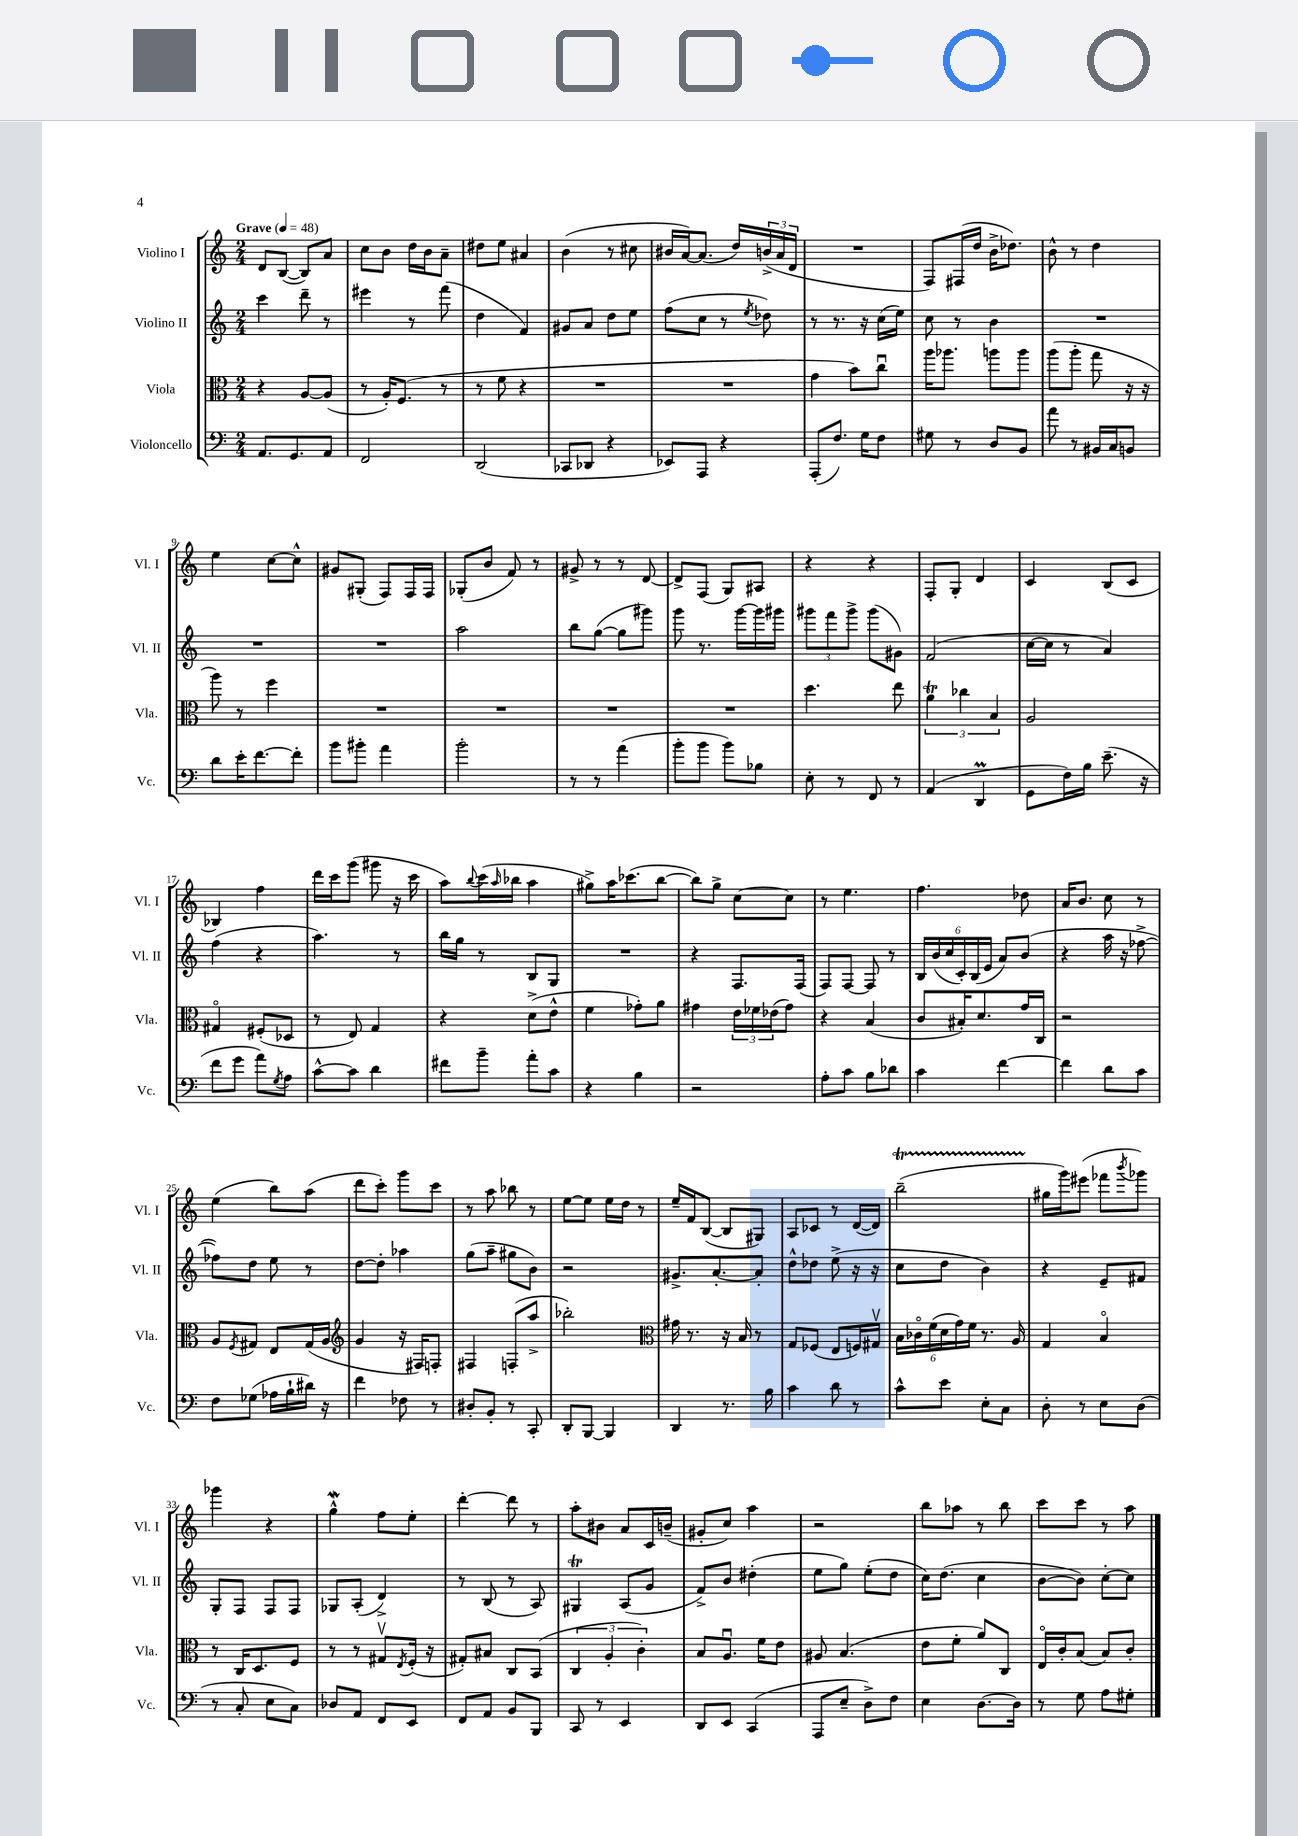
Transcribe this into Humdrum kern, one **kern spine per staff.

**kern	**kern	**kern	**kern
*staff4	*staff3	*staff2	*staff1
*clefF4	*clefC3	*clefG2	*clefG2
*k[]	*k[]	*k[]	*k[]
*M2/4	*M2/4	*M2/4	*M2/4
*MM48	*MM48	*MM48	*MM48
8.AA	4r	4ccc	8d
.	.	.	([8B
8.GG	.	.	.
.	[8A	8ddd~	8B])
8AA	(8A]	8r	8a
=	=	=	=
2FF	8r	4eee#	8cc
.	16A')	.	8b
.	(8.F	.	.
.	.	8r	16dd
.	.	.	16b
.	8r	(8fff	8a~
=	=	=	=
(2DD	8r	4dd	8dd#
.	8f	.	8ee
.	4r	4f)	4a#
=	=	=	=
8CC-	2r	8g#	(4b
8DD-	.	8a	.
4r	.	8dd	8r
.	.	8ee	8cc#
=	=	=	=
8EE-)	2r	(8ff	16b#
.	.	.	[16a)
8AAA	.	8cc	(8.a]
4r	.	8r	.
.	.	.	16dd)
.	.	8qee	.
.	.	8dd-)	(24b^
.	.	.	24a
.	.	.	24d
=	=	=	=
(8AAA'	4g	8r	2r
8.F)	.	8.r	.
.	8b)	.	.
16G	.	16r	.
8F	8ccu	(16cc	.
.	.	16ee)	.
=	=	=	=
8G#	16aa	8cc	8F)
.	8.aa-	.	.
8r	.	8r	(16F#
.	.	.	16dd
8D	8aa	4b	16b^
.	.	.	8.dd-)
8BB	8aa	.	.
=	=	=	=
8a	(8aa	2r	8b^^
8r	8aa'	.	8r
16BB#	8gg	.	4dd
16C	.	.	.
8BB	16r	.	.
.	16r	.	.
=	=	=	=
8d	8aa)	2r	4ee
16e'	8r	.	.
[8.f	.	.	.
.	4ff	.	[8cc
8f']	.	.	8cc^^]
=	=	=	=
8b	2r	2r	8g#
8b#'	.	.	(8G#'
4a	.	.	8F)
.	.	.	16F
.	.	.	16F
=	=	=	=
2b'	2r	2aa	(8G-'
.	.	.	8b
.	.	.	8f)
.	.	.	8r
=	=	=	=
8r	2r	8bb	8g#^
8r	.	([8gg	8r
(4a	.	8gg]	8r
.	.	8ggg#)	[8d
=	=	=	=
8b'	2r	8ggg	8d^]
8b	.	8.r	(8F
8b)	.	.	8G)
.	.	[16ggg	.
8B-	.	16ggg]	8A#
.	.	16ggg#	.
=	=	=	=
8E'	4.dd	12ggg#	4r
.	.	12fff	.
8r	.	.	.
.	.	12ggg#^	.
8FF	.	(8ggg#	4r
8r	8ee	8g#)	.
=	=	=	=
(4AA	6a	(2f	8F'
.	.	.	8G'
.	6cc-	.	.
4DD	.	.	4d
.	6B	.	.
=	=	=	=
8GG	2A	[16cc	4c
.	.	16cc]	.
16F)	.	8r	.
16B	.	.	.
(8.e~	.	4a)	(8B
.	.	.	8c
16r	.	.	.
=	=	=	=
8f	4G#o	(4ff	4B-)
8g	.	.	.
8a)	(8F#'	4r	4ff
8qG	.	.	.
8A	8D-	.	.
=	=	=	=
[8c^^	8r	4.aa)	16ddd
.	.	.	16ccc
8c]	8E)	.	(8ggg
4d	4G	.	8ggg#
.	.	8r	16r
.	.	.	16ccc
=	=	=	=
8f#	4r	16bb	8aa)
.	.	16gg	.
.	.	.	8qqbb
8b~	.	8r	(16ccc
.	.	.	16qqaa
.	.	.	16bb-
8a'	(8d^	8B	4aa
8c	8e^^	8G	.
=	=	=	=
4r	4f	2r	8gg#^)
.	.	.	16aa
.	.	.	(8.ccc-
4B	8g-')	.	.
.	8a	.	[8bb
=	=	=	=
2r	4g#	4r	8bb])
.	.	.	8gg^
.	24e	8.F	[8cc
.	24f-	.	.
.	(24e-	.	.
.	8g#)	.	8cc]
.	.	(16F	.
=	=	=	=
8A'	4r	8F)	8r
8c	.	[8F	4.ee
8B	(4B	8F]	.
8d-	.	8r	.
=	=	=	=
4c	8c	24B	4.ff
.	.	(24b	.
.	.	24cc	.
.	16B#')	24c')	.
.	.	(24B	.
.	8.d	.	.
.	.	24e	.
[4f	.	8a)	.
.	16g	(8b	8dd-
.	16C	.	.
=	=	=	=
4f]	2r	4r	16a
.	.	.	8.b
8d	.	16aa	8cc
.	.	16r	.
8c	.	[8ff-^	8r
=	=	=	=
8F	8A	8ff-])	(4ee
.	8qF	.	.
(8G-	8G#	8dd	.
16A-	8E	8ee	8bb)
16B`	.	.	.
16d#)	(16G#	8r	(8aa
16r	16A	.	.
=	=	=	=
*	*clefG2	*	*
4f	4g	[8dd	8ddd
.	.	8dd']	8ccc')
8F-	16r	4aa-	8ggg
.	16F#)	.	.
8r	8F'	.	8ccc
=	=	=	=
8D#'	4F#	(8gg	8r
8BB'	.	8aa~	8aa
8r	(8F'	8gg#	8bb-
8CC'	8aa^	8b)	8r
=	=	=	=
8DD'	2bb-')	2r	[8ee
[8BBB	.	.	8ee]
4BBB]	.	.	16ee
.	.	.	16dd
.	.	.	8r
=	=	=	=
*	*clefC3	*	*
4DD	16g#	8.g#^	16ee~
.	8.r	.	16f
.	.	.	([8B
.	.	[8.a'	.
8.r	16r	.	8B]
.	16B	.	.
.	8r	8a']	8G#)
16B	.	.	.
=	=	=	=
4c	8G	8dd^^	8A
.	(8F-	8dd-	8c-
8d	8E	(8ee^	8r
8r	16F)	16r	([16d
.	16G#v	16r	16d])
=	=	=	=
8c^^	24B	8cc	(2bb~
.	24c-o	.	.
.	(24f	.	.
8e	24d	8dd	.
.	24g)	.	.
.	24f	.	.
8E'	8.r	4b)	.
8C	.	.	.
.	16A	.	.
=	=	=	=
8D'	4G	4r	16gg#
.	.	.	16ggg)
8r	.	.	(8eee#
8E	4Bo	8e~	8fff-
.	.	.	8qbbb
(8D	.	8f#	8ggg-)
=	=	=	=
8r	8r	8G'	4ggg-
8C'	16C	8F	.
.	8.D	.	.
8E	.	8F	4r
8C)	8F	8F	.
=	=	=	=
8D-	8r	8G-	4gg^^
8AA	8r	(8A'	.
8FF	8G#v	4d^)	8ff
.	8qE	.	.
8EE	(16F'	.	8ee'
.	16r	.	.
=	=	=	=
8FF	8G#')	8r	[4ddd'
8AA	8B#	(8B	.
8BB	8C	8r	8ddd]
8BBB	(8BB	8A)	8r
=	=	=	=
8CC	6C	4G#	8aa'
8r	.	.	8b#
.	6A'	.	.
4EE	.	(8A	8a
.	6c')	.	.
.	.	8g	16c
.	.	.	(16b~
=	=	=	=
8DD	8B	8f^)	8g#'
8EE	8.Au	8b	8cc)
(4CC	.	(4dd#'	4aa
.	16f	.	.
.	8e	.	.
=	=	=	=
8AAA	8A#	8ee	2r
8E~	(4.B	8gg)	.
8D^)	.	(8ee'	.
8F	.	8dd	.
=	=	=	=
4E	8e	16cc)	8bb
.	.	(8.dd	.
.	8f'	.	8aa-
[8.D	8a)	4cc	8r
.	8C	.	8bb
16D]	.	.	.
=	=	=	=
8r	16Eo	[8b	8ccc
.	16c'	.	.
8G	(8B	8b])	8ccc
8A	8B)	[8cc'	8r
8G#'	8c'	8cc]	8aa
==	==	==	==
*-	*-	*-	*-
